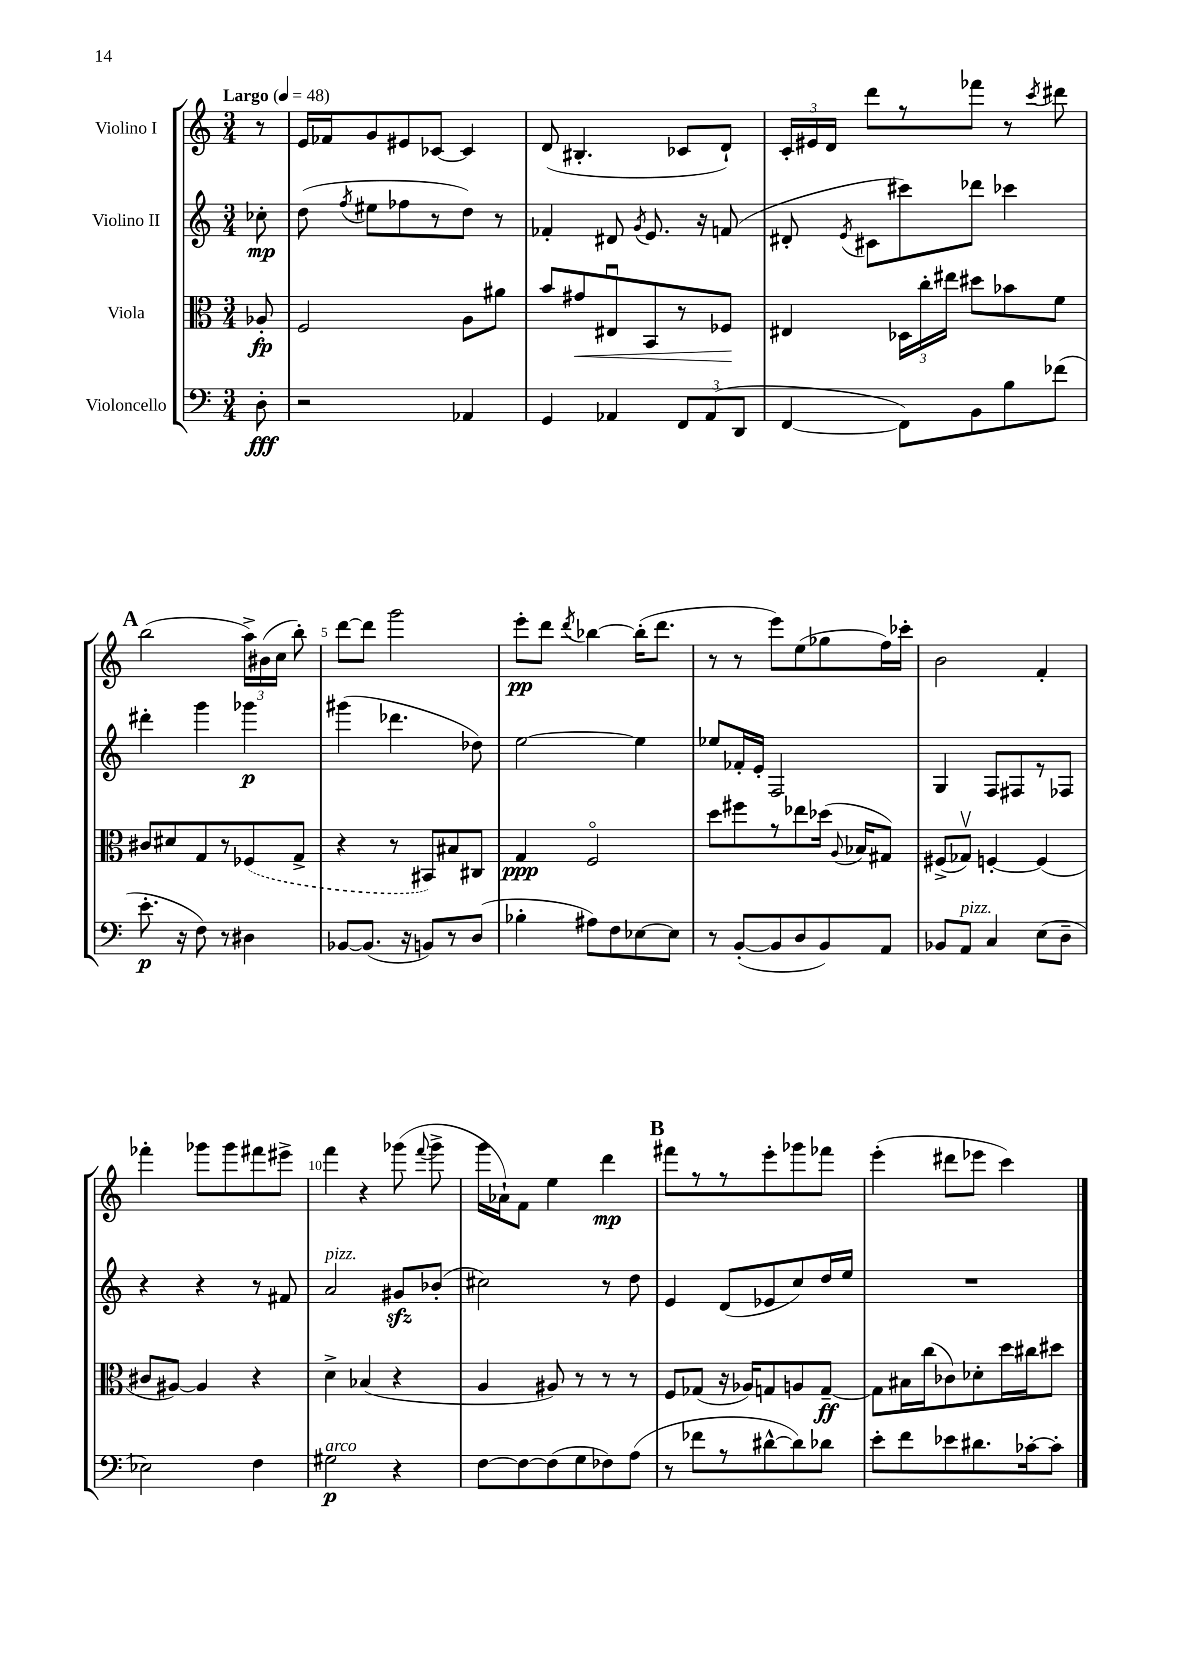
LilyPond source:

<<
\new StaffGroup <<
\new Staff = "s0" \with { instrumentName = "Violino I" } {
    \clef treble \key c \major \numericTimeSignature \time 3/4 \partial 8 \tempo "Largo" 4 = 48
    \autoBeamOff r8 |
    e'16[ fes'16 g'8 eis'8 ces'8]~ ces'4 |
    d'8( bis4.-. ces'8[ d'8]-!) |
    \tuplet 3/2 { c'16[-. eis'16 d'16] } d'''8[ r8 fes'''8] r8 \acciaccatura { c'''8 } dis'''8 |
    \mark \markup { \bold "A" } b''2( \tuplet 3/2 { a''16[->) bis'16( c''16] } b''8-.) |
    d'''8[~ d'''8] g'''2 |
    e'''8[-.\pp d'''8] \acciaccatura { d'''8 } bes''4~ bes''16[-.( d'''8.] |
    r8 r8 e'''8[) e''8( ges''8 f''16) ces'''16]-. |
    b'2 f'4-. |
    fes'''4-. ges'''8[ ges'''8 fis'''8 eis'''8]-> |
    f'''4 r4 ges'''8( \appoggiatura { f'''8 } ges'''8-> |
    g'''16[ aes'16-!) f'8] e''4 d'''4\mp |
    \mark \markup { \bold "B" } fis'''8[ r8 r8 e'''8-. ges'''8 fes'''8] |
    e'''4-.( dis'''8[ ees'''8] c'''4) \bar "|." |
}
\new Staff = "s1" \with { instrumentName = "Violino II" } {
    \clef treble \key c \major \numericTimeSignature \time 3/4 \partial 8
    \autoBeamOff ces''8-.\mp |
    d''8( \acciaccatura { f''8 } eis''8[ fes''8 r8 d''8]) r8 |
    fes'4-. dis'8 \acciaccatura { g'8 } e'8. r16 f'8( |
    dis'8-. \acciaccatura { e'8 } cis'8[ cis'''8) des'''8] ces'''4 |
    \mark \markup { \bold "A" } dis'''4-. g'''4 ges'''4\p |
    gis'''4( des'''4. des''8) |
    e''2~ e''4 |
    ees''8[ fes'16-. e'16]-. f2 |
    g4 f8[ fis8 r8 fes8] |
    r4 r4 r8 fis'8 |
    a'2^\markup { \italic "pizz." } gis'8[\sfz bes'8]-.( |
    cis''2) r8 d''8 |
    \mark \markup { \bold "B" } e'4 d'8[( ees'8 c''8) d''16 e''16] |
    R2. \bar "|." |
}
\new Staff = "s2" \with { instrumentName = "Viola" } {
    \clef alto \key c \major \numericTimeSignature \time 3/4 \partial 8
    \autoBeamOff aes8-.\fp |
    f2 a8[ ais'8] |
    b'8[ gis'8\< eis8\downbow b,8 r8 fes8]\! |
    eis4 \tuplet 3/2 { des16[ c''16-. eis''16] } dis''8[ bes'8 f'8] |
    \mark \markup { \bold "A" } cis'8[ dis'8 g8 r8 \once \slurDashed fes8( g8]-> |
    r4 r8 bis,8[) bis8 cis8] |
    g4\ppp f2\flageolet |
    d''8[ fis''8 r8 ees''8 des''16]( \appoggiatura { a8 } bes16[ gis8]) |
    fis8[->( ges8]\upbow) f4~-. f4( |
    cis'8[ ais8]~) ais4 r4 |
    d'4-> bes4( r4 |
    a4 ais8) r8 r8 r8 |
    \mark \markup { \bold "B" } f8[ ges8]( r16 aes16[) g8 a8 g8]~--\ff |
    g8[ bis16 c''16( ces'8) des'8-. d''16 cis''16 dis''8] \bar "|." |
}
\new Staff = "s3" \with { instrumentName = "Violoncello" } {
    \clef bass \key c \major \numericTimeSignature \time 3/4 \partial 8
    \autoBeamOff d8-.\fff |
    r2 aes,4 |
    g,4 aes,4 \tuplet 3/2 { f,8[ aes,8( d,8] } |
    f,4~ f,8[) b,8 b8 fes'8]( |
    \mark \markup { \bold "A" } e'8.-.\p r16 f8) r8 dis4 |
    bes,8[~ bes,8.]( r16 b,8[) r8 d8]( |
    bes4-. ais8[) f8 ees8~ ees8] |
    r8 b,8[~-.( b,8 d8 b,8) a,8] |
    bes,8[ a,8]^\markup { \italic "pizz." } c4 e8[( d8]-- |
    ees2) f4 |
    gis2\p^\markup { \italic "arco" } r4 |
    f8[~ f8~ f8( g8 fes8) a8]( |
    \mark \markup { \bold "B" } r8 fes'8[ r8 dis'8~-^ dis'8) des'8] |
    e'8[-. f'8 ees'8 dis'8. ces'16~-. ces'8]-. \bar "|." |
}
>>
>>
\layout { \context { \Score \override BarNumber.break-visibility = ##(#f #t #t) barNumberVisibility = #(every-nth-bar-number-visible 5) } }
